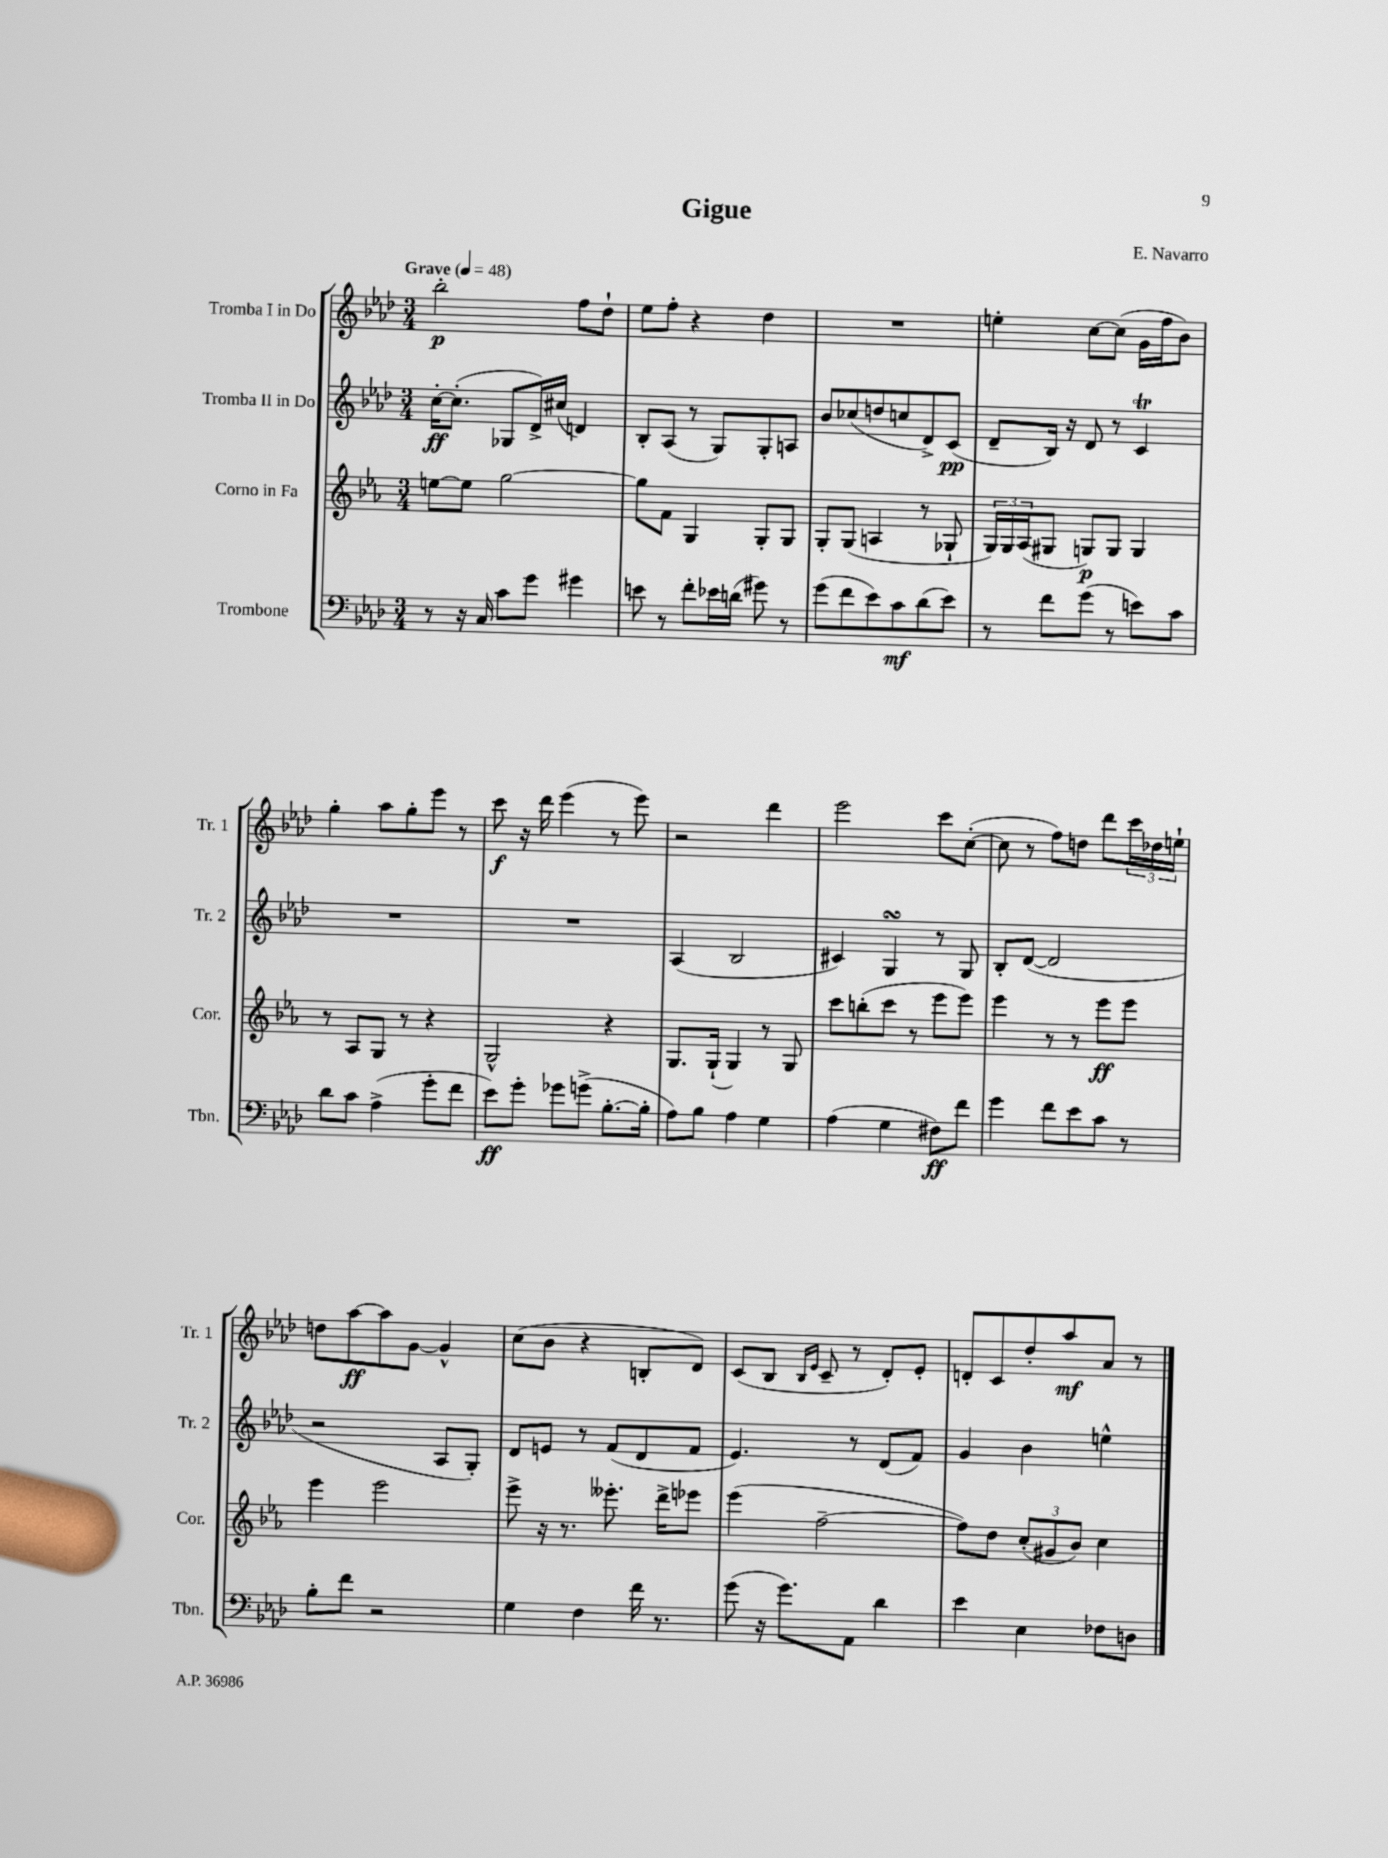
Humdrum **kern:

**kern	**kern	**kern	**kern
*staff4	*staff3	*staff2	*staff1
*clefF4	*clefG2	*clefG2	*clefG2
*k[b-e-a-d-]	*k[b-e-a-]	*k[b-e-a-d-]	*k[b-e-a-d-]
*M3/4	*M3/4	*M3/4	*M3/4
*MM48	*MM48	*MM48	*MM48
8r	[8ee	[16cc'	2bb-'
.	.	(8.cc']	.
16r	8ee]	.	.
16C	.	.	.
8c	[2gg	8G-	.
8g	.	16d-^)	.
.	.	(16cc#	.
4g#	.	4d)	8ff
.	.	.	8dd-`
=	=	=	=
8e	8gg]	8B-'	8ee-
8r	8f	(8A-	8ff'
8f'	4G	8r	4r
16e-	.	8G)	.
(16d	.	.	.
8g#)	8G'	8G'	4dd-
8r	8G	8A	.
=	=	=	=
(8g	8G'	8b-	2.r
8f	(8G	(8cc-	.
8e-)	4A	8dd	.
8c	.	8cc	.
(8d-	8r	8d-^)	.
8e-)	8G-`	(8c	.
=	=	=	=
8r	24G)	8d-~	4ee'
.	24G	.	.
.	(24A-	.	.
8f	8G#	16B-)	.
.	.	16r	.
(8g	8G)	8d-	[8cc
8r	8G	8r	(8cc]
8e)	4G	4c	16g
.	.	.	16ff
8c	.	.	8b-)
=	=	=	=
8d-	8r	2.r	4gg'
8c	8A-	.	.
(4A-^	8G	.	8aa-
.	8r	.	8gg'
8g'	4r	.	8eee-
8f	.	.	8r
=	=	=	=
8e-)	2G^^	2.r	8ccc
8g'	.	.	16r
.	.	.	16ddd-
8g-	.	.	(4eee-
(8g^	.	.	.
[8.B-'	4r	.	8r
.	.	.	8eee-)
16B-']	.	.	.
=	=	=	=
8A-)	8.G	(4A-	2r
8B-	.	.	.
.	(16G`	.	.
4A-	4G)	2B-	.
4G	8r	.	4ddd-
.	8G	.	.
=	=	=	=
(4A-	8ccc	4c#)	2eee-
.	(8bb'	.	.
4G	8ccc	4G	.
.	8r	.	.
8F#)	8eee-	8r	8ccc
8f	8eee-)	8G	([8cc'
=	=	=	=
4g	4eee-	8B-'	8cc]
.	.	([8d-	8r
8f	8r	2d-]	8ff)
8e-	8r	.	8dd
8c	8eee-	.	8ddd-
8r	8eee-	.	24ccc
.	.	.	24dd-
.	.	.	24ee`
=	=	=	=
8B-'	4eee-	2r	8dd
8f	.	.	[8aa-
2r	2eee-	.	8aa-]
.	.	.	[8g
.	.	8A-	4g^^]
.	.	8G')	.
=	=	=	=
4G	8eee-^	8d-	(8cc
.	16r	8e	8b-
.	8.r	.	.
4F	.	8r	4r
.	8.eee--'	(8f	.
16f	.	8d-	8B'
8.r	16ddd^	.	.
.	8eee-	8f	8d-)
=	=	=	=
(8g	(4eee-	4.e-)	(8c
16r	.	.	8B-
8.g)	.	.	.
.	.	.	16qqB-
.	.	.	16qqe-
.	[2ff~	.	8c~
8AA-	.	8r	8r
4d-	.	(8d-	8d-')
.	.	8f)	8e-'
=	=	=	=
4e-	8ff])	4g	8d'
.	8dd	.	8c
4E-	(12cc'	4b-	8dd-'
.	12g#	.	.
.	.	.	8aa-
.	12b-)	.	.
8F-	4cc	4ee^^	8a-
8D	.	.	8r
==	==	==	==
*-	*-	*-	*-
